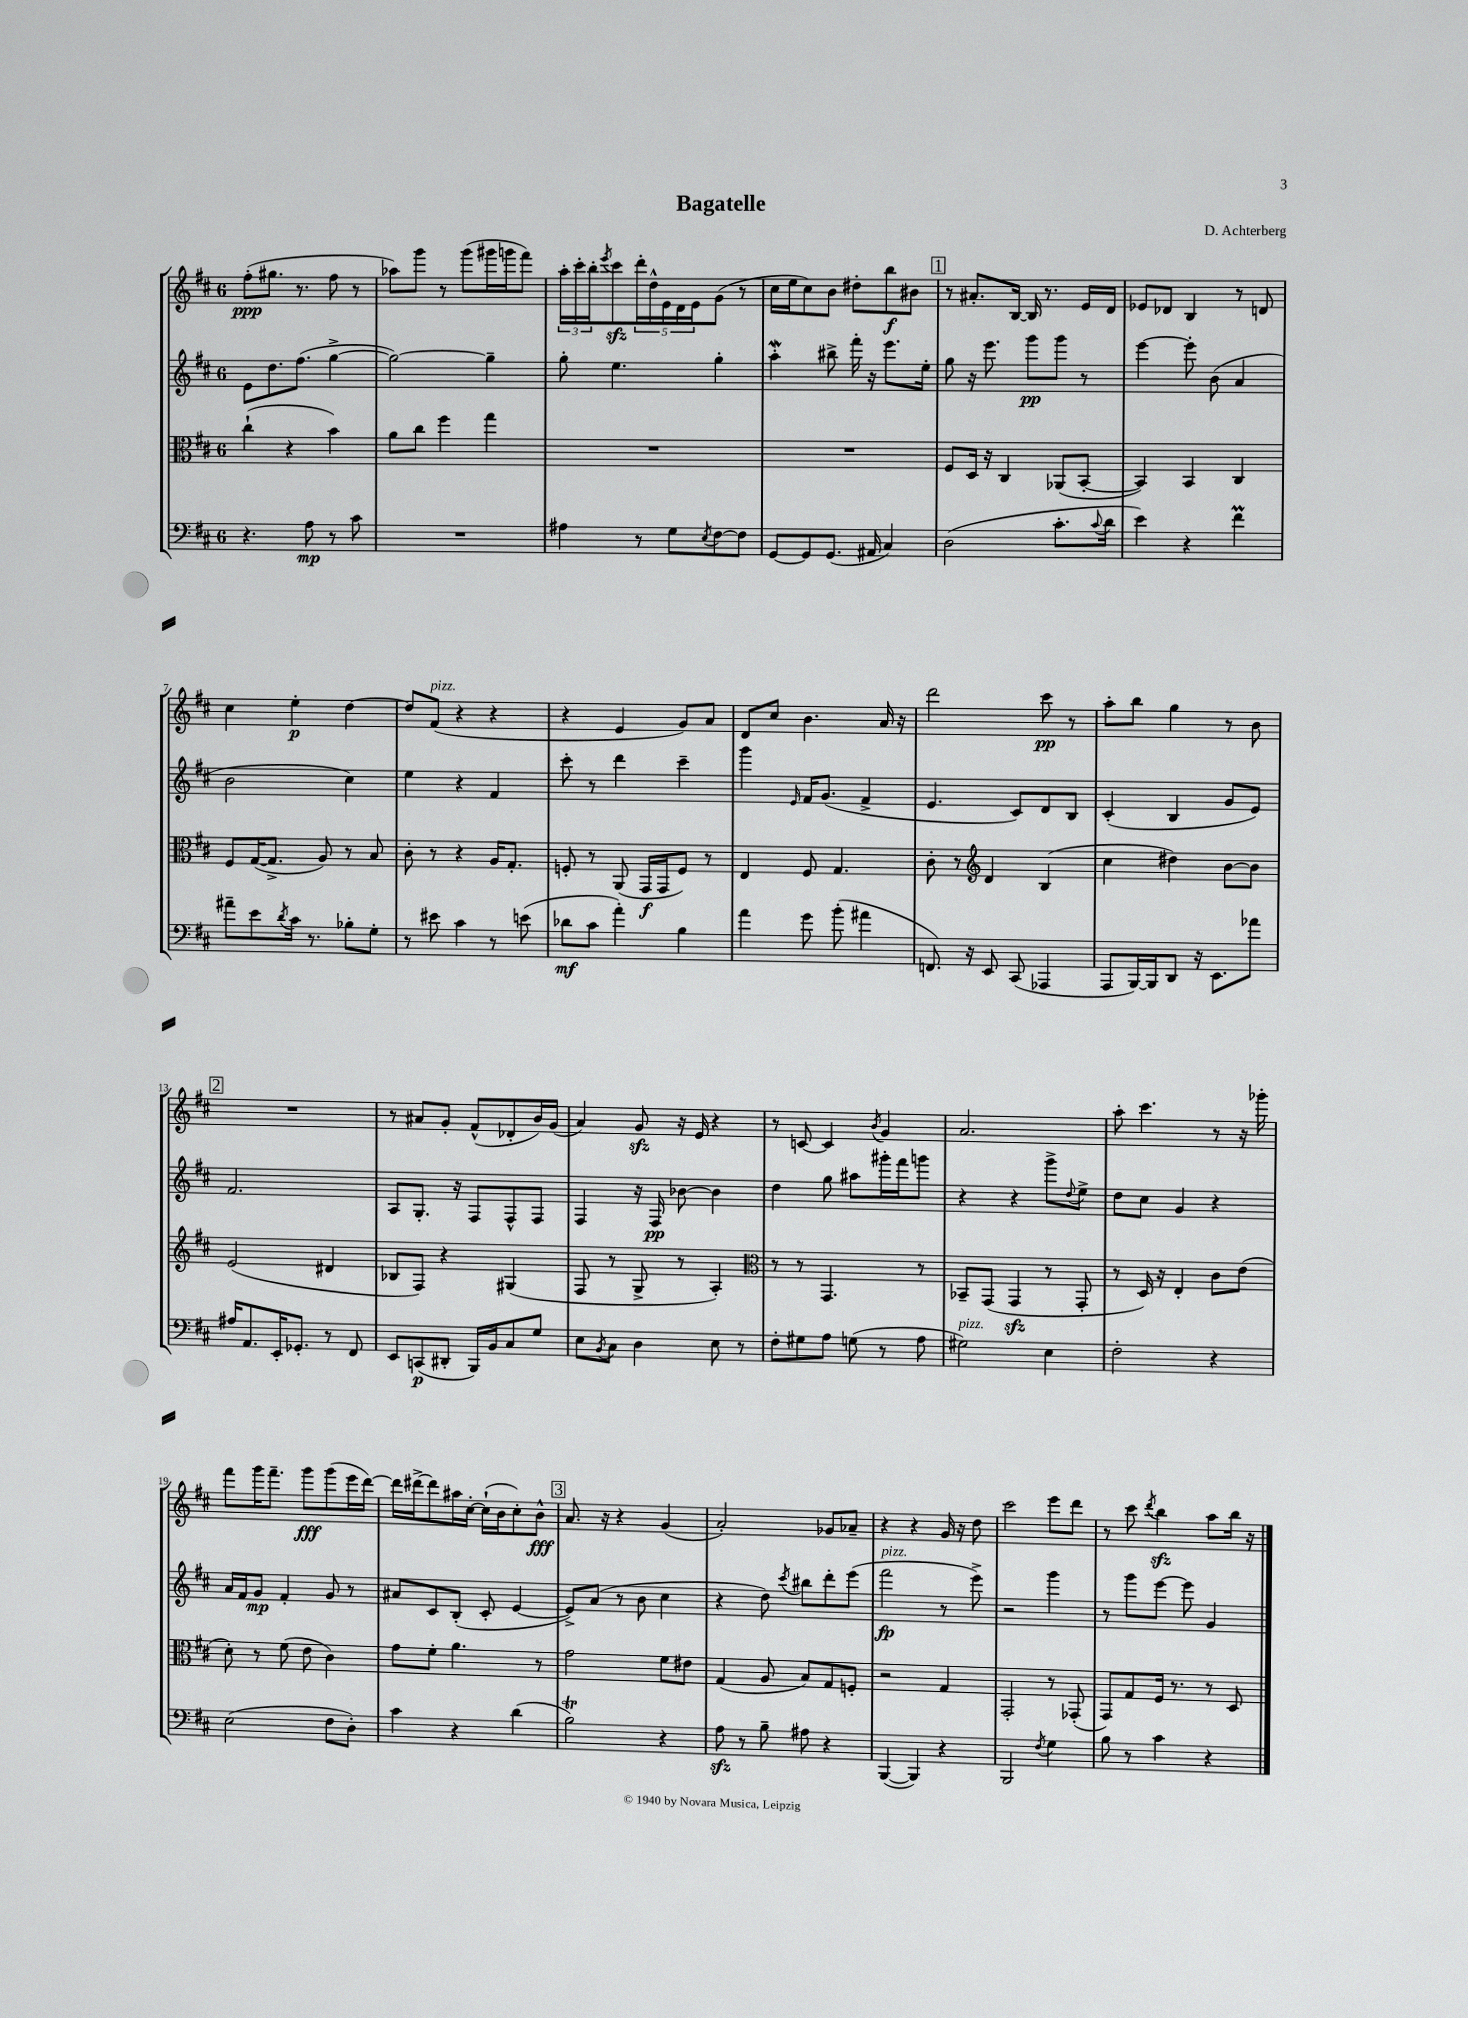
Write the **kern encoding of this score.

**kern	**kern	**kern	**kern
*staff4	*staff3	*staff2	*staff1
*clefF4	*clefC3	*clefG2	*clefG2
*k[f#c#]	*k[f#c#]	*k[f#c#]	*k[f#c#]
*M6/8	*M6/8	*M6/8	*M6/8
4.r	(4cc#`	8e	(8ff#'
.	.	8.dd	8.gg#
.	4r	.	.
.	.	(8.ff#	8.r
8A	.	.	.
8r	4b)	[4gg^	8ff#
8c#	.	.	8r
=	=	=	=
2.r	8a	2gg_)	8aa-)
.	8cc#	.	8ggg
.	4ff#	.	8r
.	.	.	(8ggg
.	4gg	4gg~]	16ggg#
.	.	.	16ggg
.	.	.	8fff#)
=	=	=	=
4A#	2.r	8gg'	24aa'
.	.	.	24ccc#'
.	.	.	24bb'
.	.	.	8qeee
.	.	4.ee	8ccc#
8r	.	.	20ddd'
.	.	.	20dd^^
.	.	.	20e
8G	.	.	.
.	.	.	20d
.	.	.	20e
8qE	.	.	.
[8F#	.	4gg'	(8g
8F#]	.	.	8r
=	=	=	=
[8GG	2.r	4aa'	16cc#
.	.	.	16ee
8GG]	.	.	8cc#)
(8.GG	.	8bb#^	8b
.	.	16fff#'	8dd#'
16AA#	.	16r	.
4C#)	.	8.eee	8bb
.	.	.	8b#
.	.	16ee'	.
=	=	=	=
(2D	8F#	8gg	8r
.	16D	16r	8.a#'
.	16r	8.eee	.
.	4C#	.	.
.	.	.	[16B
.	.	8ggg	16B]
.	.	.	8.r
8.c#'	(8AA-	8ggg	.
.	[8BB'	8r	16e
8qqc#	.	.	.
16d	.	.	16d
=	=	=	=
4e)	4BB])	[4eee	8e-
.	.	.	8d-
4r	4BB	8eee']	4B
.	.	(8b	.
4f#	4C#	4a	8r
.	.	.	8d
=	=	=	=
8a#~	8F#	2b	4cc#
8e	([16G	.	.
.	8.G^]	.	.
8qd	.	.	.
16c#	.	.	4ee'
8.r	.	.	.
.	8A)	.	.
8B-'	8r	4cc#)	[4dd
8G'	8B	.	.
=	=	=	=
8r	8c#'	4ee	8dd]
8e#	8r	.	(8f#
4c#	4r	4r	4r
8r	16A	4f#	4r
.	8.G'	.	.
(8e	.	.	.
=	=	=	=
8d-	8F'	8ccc#'	4r
8c#	8r	8r	.
4a')	(8AA	4ddd	4e
.	16GG	.	.
.	16GG	.	.
4B	8F)	4ccc#~	8g)
.	8r	.	8a
=	=	=	=
4a	4E	4ggg	8d
.	.	.	8cc#
.	.	16qqe	.
8g	8F#	16f#	4.b
.	.	(8.g	.
(8b'	4.G	.	.
4a#	.	4f#^	.
.	.	.	16a
.	.	.	16r
=	=	=	=
8.FF)	8c#'	4.e	2ddd
.	8r	.	.
16r	.	.	.
*	*clefG2	*	*
8EE	4d	.	.
(8CC#	.	8c#)	.
4AAA-	(4B	8d	8ccc#
.	.	8B	8r
=	=	=	=
8AAA	4cc#	(4c#'	8aa'
[16BBB)	.	.	8bb
16BBB]	.	.	.
8DD	4dd#)	4B	4gg
16r	.	.	.
8.EE	.	.	.
.	[8b	8g	8r
8a-	8b]	8e)	8b
=	=	=	=
16A#	(2e	2.f#	2.r
8.AA	.	.	.
16EE'	.	.	.
8.GG-'	.	.	.
8r	4d#	.	.
8FF#	.	.	.
=	=	=	=
8EE	8B-	8A	8r
(8CC	8F#)	8.G'	8a#
8DD#'	4r	.	8g'
.	.	16r	.
16BBB)	.	8F#	(8f#^^
16BB	.	.	.
8C#	(4G#	8F#^^	8d-'
8G	.	8F#	16b)
.	.	.	(16g
=	=	=	=
8E	8F#	4F#	4a)
8qBB	.	.	.
8C#	8r	.	.
4D	8G^	16r	8g
.	.	16F#	.
.	8r	[8b-	16r
.	.	.	16e
8E	4A')	4b-]	4r
8r	.	.	.
=	=	=	=
*	*clefC3	*	*
8F#'	8r	4dd	8r
8G#	8r	.	[8c
8A	4.GG	8gg	4c]
(8G	.	8aa#	.
.	.	.	8qb
8r	.	16ggg#'	4g
.	.	16fff#	.
8A	8r	8ggg	.
=	=	=	=
2G#)	8BB-~	4r	2.a
.	(8GG	.	.
.	4GG	4r	.
4E	8r	8ggg^	.
.	.	8qqdd	.
.	8GG'	8ee^	.
=	=	=	=
2F#'	8r	8dd	8aa'
.	16D)	8cc#	4.ccc#
.	16r	.	.
.	4E'	4g	.
4r	8c#	4r	8r
.	(8e	.	16r
.	.	.	16ggg-'
=	=	=	=
(2E	8d')	16a	8fff#
.	.	16f#	.
.	8r	8g	16ggg
.	.	.	8.fff#~
.	(8f#	4f#'	.
.	8e	.	8ggg
8F#	4c#)	8g	(8ggg
8D')	.	8r	16eee
.	.	.	[16ddd)
=	=	=	=
4c#	8g	8a#	16ddd]
.	.	.	[16ddd#^
.	8f#'	8c#	8ddd#]
4r	4.a	(8B'	16aa#
.	.	.	[16cc#'
.	.	8c#'	(16cc#`]
.	.	.	16b
(4d	.	[4e	8cc#')
.	8r	.	8b^^
=	=	=	=
2B)	2g	8e^])	8.a
.	.	(8a	.
.	.	.	16r
.	.	8r	4r
.	.	8b	.
4r	8f#	4cc#	(4g
.	8e#	.	.
=	=	=	=
8A	(4G	4r	2a')
8r	.	.	.
8B~	8A	8dd)	.
.	.	8qccc#	.
8A#	8B)	8bb#	.
4r	8G	8ddd'	8g-
.	8F'	(8eee	8a-~
=	=	=	=
([4BBB	2r	2fff#	4r
4BBB])	.	.	4r
4r	4G	8r	16g
.	.	.	16r
.	.	8eee^)	8dd
=	=	=	=
2BBB	2GG'	2r	2ccc#
8qF#	.	.	.
4G	8r	4ggg	8eee
.	(8GG-'	.	8ddd
=	=	=	=
8B	8GG)	8r	8r
8r	8G	8ggg	8ccc#
.	.	.	8qddd
4c#	16F#	[8eee	4bb
.	8.r	.	.
.	.	8eee]	.
4r	8r	4g	8aa
.	8D	.	16bb
.	.	.	16r
==	==	==	==
*-	*-	*-	*-
